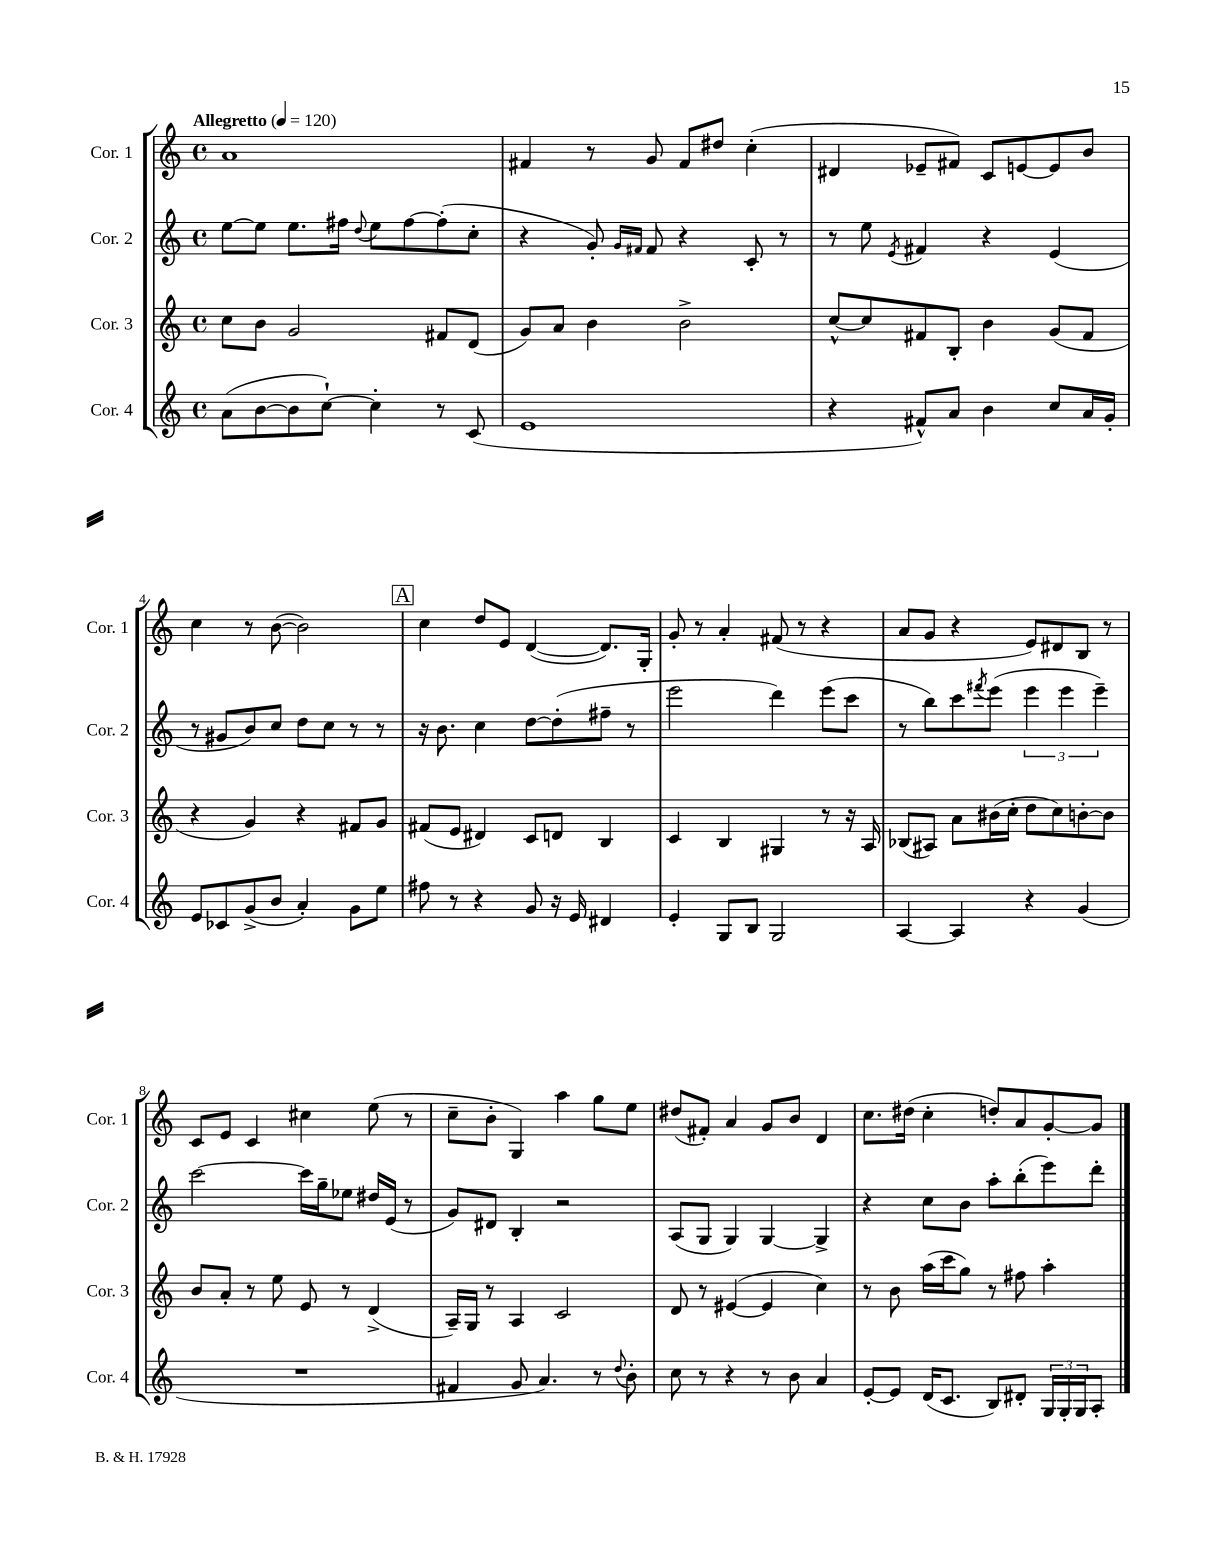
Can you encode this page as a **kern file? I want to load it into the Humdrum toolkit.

**kern	**kern	**kern	**kern
*part4	*part3	*part2	*part1
*staff4	*staff3	*staff2	*staff1
*I"Cor. 4	*I"Cor. 3	*I"Cor. 2	*I"Cor. 1
*I'Cor. 4	*I'Cor. 3	*I'Cor. 2	*I'Cor. 1
*clefG2	*clefG2	*clefG2	*clefG2
*k[]	*k[]	*k[]	*k[]
*M4/4	*M4/4	*M4/4	*M4/4
*met(c)	*met(c)	*met(c)	*met(c)
*MM120	*MM120	*MM120	*MM120
=1	=1	=1	=1
!	!	!	!LO:TX:a:B:t=Allegretto
(8a\L	8cc\L	[8ee\L	1a
[8b\	8b\J	8ee\J]	.
8b\]	2g/	8.ee\L	.
[8cc`\J)	.	.	.
.	.	16ff#X\Jk	.
.	.	8qqdd/	.
4cc'\]	.	8ee\L	.
.	.	[8ff#\	.
8r	8f#X/L	(8ff#'\]	.
(8c/	(8d/J	8cc'\J	.
=2	=2	=2	=2
1e	8g/L)	4r	4f#X/
.	8a/J	.	.
.	4b\	8g'/)	8r
.	.	16qqg/LL	.
.	.	16qqf#X/JJ	.
.	.	8f#/	8g/
.	2b^\	4r	8f#/L
.	.	.	8dd#X/J
.	.	8c'/	(4cc'\
.	.	8r	.
=3	=3	=3	=3
4r	[8cc^^/L	8r	4d#X/
.	8cc/]	8ee\	.
.	.	8qe/	.
8f#X^^/L)	8f#X/	4f#X/	8e-X~/L
8a/J	8B'/J	.	8f#X/J)
4b\	4b\	4r	8c/L
.	.	.	[8en/
8cc/L	(8g/L	(4e/	8e/]
16a/L	8f#/J	.	8b/J
16g'/JJ	.	.	.
!!LO:LB:g=z
=4	=4	=4	=4
8e/L	4r	8r	4cc\
8c-X/	.	8g#X/L	.
(8g^/	4g/)	8b/)	8r
8b/J	.	8cc/J	([8b\
4a'/)	4r	8dd\L	2b\])
.	.	8cc\J	.
8g\L	8f#X/L	8r	.
8ee\J	8g/J	8r	.
!!LO:REH:place=s1:t=A
=5	=5	=5	=5
8ff#X\	(8f#X/L	16r	4cc\
.	.	8.b\	.
8r	8e/J	.	.
4r	4d#X/)	4cc\	8dd/L
.	.	.	8e/J
8g/	8c/L	[8dd\L	([4d/
16r	8dn/J	(8dd'\]	.
16e/	.	.	.
4d#X/	4B/	8ff#X~\J	8.d/L])
.	.	8r	.
.	.	.	16G'/Jk
=6	=6	=6	=6
4e'/	4c/	2eee\	8g'/
.	.	.	8r
8G/L	4B/	.	4a'/
8B/J	.	.	.
2G/	4G#X/	4ddd\)	(8f#X/
.	.	.	8r
.	8r	(8eee\L	4r
.	16r	8ccc\J	.
.	16A/	.	.
=7	=7	=7	=7
[4A/	(8B-X/L	8r	8a/L
.	8A#X/J)	8bb\L)	8g/J
4A/]	8a\L	8ccc\	4r
.	.	8qfff#X/	.
.	(16b#X\L	(8eee\J	.
.	16cc'\JJ	.	.
4r	8dd\L	6eee\	8e/L)
.	8cc\)	.	8d#X/
.	.	6eee\	.
(4g/	[8bn'\	.	8B/J
.	.	6eee~\)	.
.	8b\J]	.	8r
!!LO:LB:g=z
=8	=8	=8	=8
1r	8b/L	[2ccc\	8c/L
.	8a'/J	.	8e/J
.	8r	.	4c/
.	8ee\	.	.
.	8e/	16ccc\LL]	4cc#X\
.	.	16gg~\J	.
.	8r	8ee-X\J	.
.	(4d^/	16dd#X/LL	(8ee\
.	.	(16e/JJ	.
.	.	8r	8r
=9	=9	=9	=9
4f#X/	16A~/LL)	8g/L)	8cc~\L
.	16G/JJ	.	.
.	8r	8d#X/J	8b'\J
8g/	4A/	4B'/	4G/)
4.a/)	.	.	.
.	2c/	2r	4aa\
8r	.	.	8gg\L
8qqdd/	.	.	.
8b'\	.	.	8ee\J
=10	=10	=10	=10
8cc\	8d/	(8A/L	(8dd#X/L
8r	8r	8G/J	8f#X'/J)
4r	([4e#X/	4G/)	4a/
8r	4e#/]	[4G/	8g/L
8b\	.	.	8b/J
4a/	4cc\)	4G^/]	4d/
=11	=11	=11	=11
[8e'/L	8r	4r	8.cc\L
8e/J]	8b\	.	.
.	.	.	(16dd#X\Jk
(16d/KL	(16aa\LL	8cc\L	4cc'\
8.c/J	16ccc\J	.	.
.	8gg\J)	8b\J	.
8B/L)	8r	8aa'\L	8ddn'/L)
8d#X'/J	8ff#X\	(8bb'\	8a/
24G/LL	4aa'\	8eee\)	[8g'/
24G'/	.	.	.
24G/J	.	.	.
8A'/J	.	8ddd'\J	8g/J]
==	==	==	==
*-	*-	*-	*-
